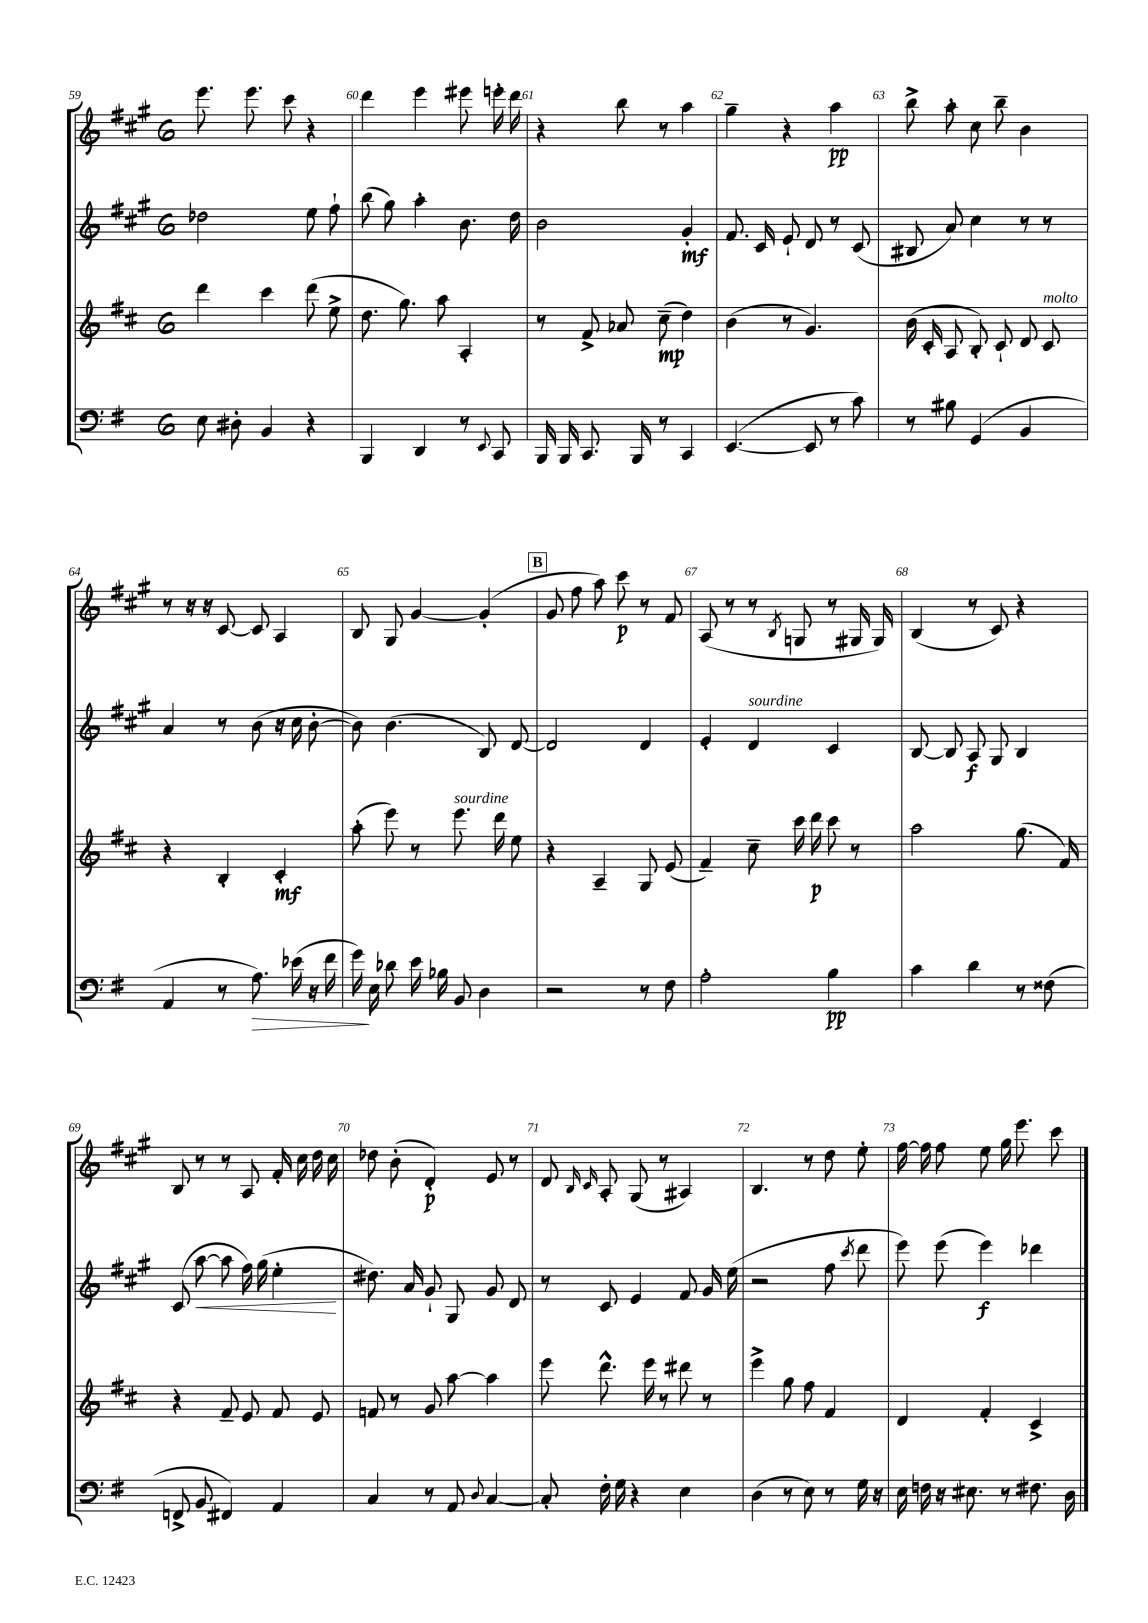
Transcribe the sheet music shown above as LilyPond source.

<<
\new StaffGroup <<
\new Staff = "s0" {
    \clef treble \key a \major \once \override Staff.TimeSignature.style = #'single-digit \time 6/8
    \autoBeamOff e'''8. e'''8. cis'''8 r4 |
    d'''4 e'''4 eis'''8 e'''16-. d'''16 |
    r4 b''8 r8 a''4 |
    gis''4-- r4 a''4\pp |
    b''8-> a''8-. cis''8 b''8-- b'4 |
    r8 r16 r16 cis'8~ cis'8 a4 |
    b8 gis8 gis'4~ gis'4-.( |
    \mark \markup { \box "B" } gis'8 fis''8 a''8) cis'''8\p r8 fis'8 |
    a8( r8 r8 \acciaccatura { b8 } g8 r8 gis16 gis16) |
    b4( r8 cis'8) r4 |
    b8 r8 r8 a8 fis'16-. cis''16 d''16 cis''16 |
    des''8 b'8-.( d'4-.\p) e'8 r8 |
    d'8 \grace { b16 cis'16 } a8-. gis8( r8 ais4) |
    b4. r8 d''8 e''8-. |
    fis''16~ fis''16 fis''8 e''8 gis''16 e'''8. cis'''8 \bar "|." |
}
\new Staff = "s1" {
    \clef treble \key a \major \once \override Staff.TimeSignature.style = #'single-digit \time 6/8
    \autoBeamOff des''2 e''8 fis''8-! |
    b''8( gis''8) a''4-. b'8. d''16 |
    b'2 gis'4-.\mf |
    fis'8. cis'16 e'8-! d'8 r8 cis'8( |
    bis8 a'8) cis''4 r8 r8 |
    a'4 r8 b'8( r16 cis''16 b'8~-. |
    b'8) b'4.( b8) d'8~ |
    \mark \markup { \box "B" } d'2 d'4 |
    e'4-. d'4^\markup { \italic "sourdine" } cis'4 |
    b8~ b8 a8\f gis8 b4 |
    cis'8( a''8~\< a''8 fis''16) gis''16( e''4-.\! |
    dis''8.) a'16 gis'8-! gis8 gis'8 d'8 |
    r8 cis'8 e'4 fis'8 gis'16 e''16( |
    r2 fis''8 \acciaccatura { cis'''8 } d'''8 |
    e'''8) e'''8( e'''4\f) des'''4 \bar "|." |
}
\new Staff = "s2" {
    \clef treble \key d \major \once \override Staff.TimeSignature.style = #'single-digit \time 6/8
    \autoBeamOff d'''4 cis'''4 d'''8( e''8-> |
    d''8. g''8.) a''8 a4-. |
    r8 fis'8-> aes'8 cis''8--\mp( d''4) |
    b'4( r8 g'4.) |
    b'16( cis'16-. a8 b8-.) cis'8-! d'8 cis'8^\markup { \italic "molto" } |
    r4 b4-. cis'4-.\mf |
    a''8-.( e'''8) r8 e'''8.^\markup { \italic "sourdine" } d'''16 e''8 |
    \mark \markup { \box "B" } r4 a4-- g8 e'8( |
    fis'4--) cis''8-- cis'''16 d'''16\p cis'''8 r8 |
    a''2 g''8.( fis'16) |
    r4 fis'8-- e'8 fis'8 e'8 |
    f'8 r8 g'8 a''8~ a''4 |
    e'''8 d'''8.-^ e'''16 r8 dis'''8 r8 |
    e'''4-> g''8 fis''8 fis'4 |
    d'4 fis'4-. cis'4-> \bar "|." |
}
\new Staff = "s3" {
    \clef bass \key g \major \once \override Staff.TimeSignature.style = #'single-digit \time 6/8
    \autoBeamOff e8 dis8-. b,4 r4 |
    b,,4 d,4 r8 \appoggiatura { e,8 } c,8 |
    b,,16 b,,16 c,8. b,,16 r8 c,4 |
    e,4.~( e,8 r8 c'8) |
    r8 bis8 g,4( b,4 |
    a,4 r8 a8.\>) ees'16( r16 fis'16 |
    g'16\!) e16 des'8 e'16 bes16 b,8 d4 |
    \mark \markup { \box "B" } r2 r8 fis8 |
    a2-. b4\pp |
    c'4 d'4 r8 fisis8( |
    f,8-> b,8 fis,4) a,4 |
    c4 r8 a,8 \appoggiatura { d8 } c4~ |
    c8-. fis16-. g16 r4 e4 |
    d4( r8 e8) r8 g16 r16 |
    e16 f16 r16 eis8. r8 fis8. d16 \bar "|." |
}
>>
>>
\layout { \context { \Score currentBarNumber = #59 \override BarNumber.break-visibility = ##(#f #t #t) barNumberVisibility = #all-bar-numbers-visible } }
